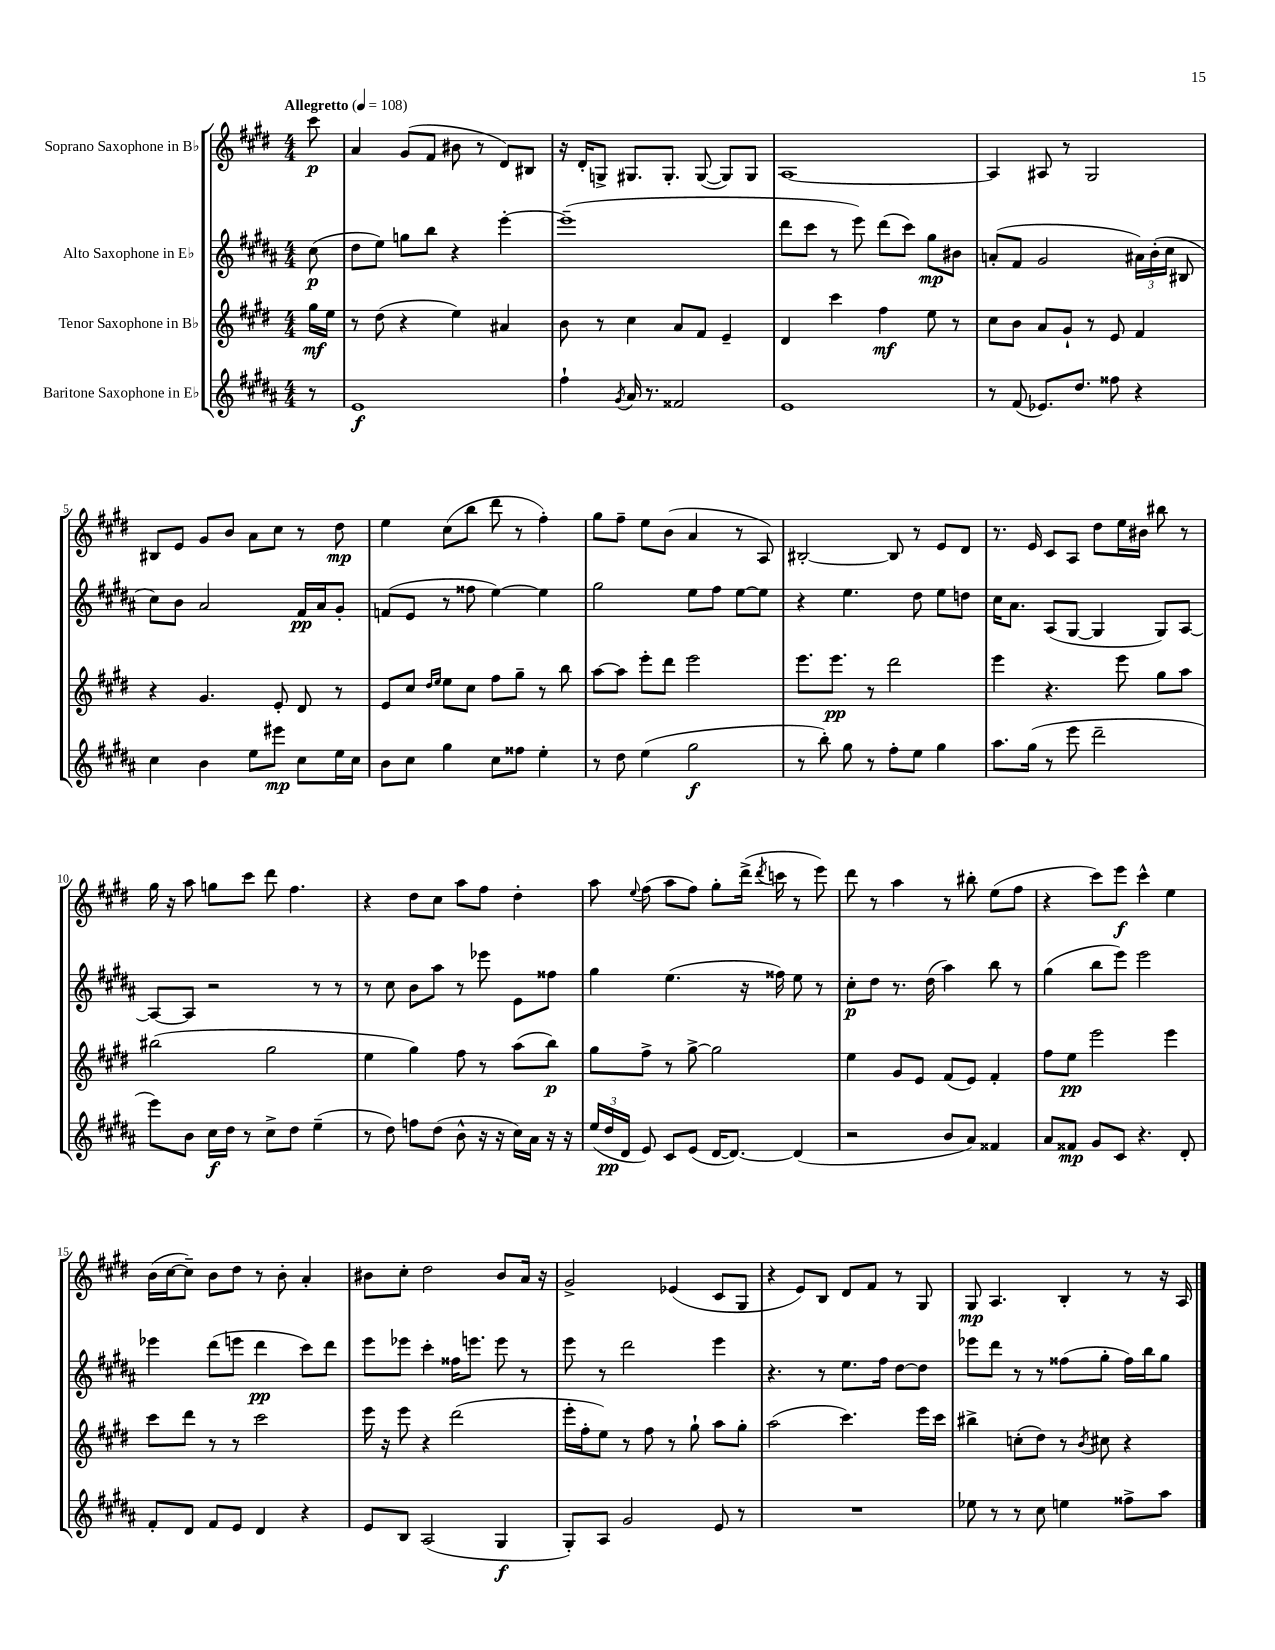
<<
\new StaffGroup <<
\new Staff = "s0" \with { instrumentName = "Soprano Saxophone in Bb" } {
    \clef treble \key e \major \numericTimeSignature \time 4/4 \partial 8 \tempo "Allegretto" 4 = 108
    \autoBeamOff cis'''8\p |
    a'4 gis'8[( fis'8] bis'8 r8 dis'8[) bis8] |
    r16 dis'16[-. g8]-> gis8.[ gis8.]-. gis8~( gis8[) gis8] |
    a1~ |
    a4 ais8 r8 gis2 |
    bis8[ e'8] gis'8[ b'8] a'8[ cis''8] r8 dis''8\mp |
    e''4 cis''8[( b''8] dis'''8 r8 fis''4-.) |
    gis''8[ fis''8]-- e''8[ b'8]( a'4 r8 a8) |
    bis2~-. bis8 r8 e'8[ dis'8] |
    r8. e'16 cis'8[ a8] dis''8[ e''16 bis'16] bis''8 r8 |
    gis''16 r16 a''8 g''8[ cis'''8] dis'''8 fis''4. |
    r4 dis''8[ cis''8] a''8[ fis''8] dis''4-. |
    a''8 \appoggiatura { e''8 } fis''8( a''8[ fis''8]) gis''8[-. dis'''16]->( \acciaccatura { dis'''8 } c'''16 r8 e'''8) |
    dis'''8 r8 a''4 r8 bis''8-. e''8[( fis''8] |
    r4 cis'''8[) e'''8]\f cis'''4-^ e''4 |
    b'16[( cis''16~ cis''8]--) b'8[ dis''8] r8 b'8-. a'4-. |
    bis'8[ cis''8]-. dis''2 bis'8[ a'16] r16 |
    gis'2-> ees'4( cis'8[ gis8] |
    r4 e'8[) b8] dis'8[ fis'8] r8 gis8 |
    gis8\mp a4. b4-. r8 r16 a16 \bar "|." |
}
\new Staff = "s1" \with { instrumentName = "Alto Saxophone in Eb" } {
    \clef treble \key b \major \numericTimeSignature \time 4/4 \partial 8
    \autoBeamOff cis''8\p( |
    dis''8[ e''8]) g''8[ b''8] r4 e'''4~-. |
    e'''1--( |
    dis'''8[ cis'''8] r8 e'''8) dis'''8[( cis'''8]) gis''8[\mp bis'8] |
    a'8[-.( fis'8] gis'2 \tuplet 3/2 { ais'16[) b'16-.( cis''16] } bis8 |
    cis''8[) b'8] ais'2 fis'16[\pp ais'16 gis'8]-. |
    f'8[( e'8] r8 fisis''8 e''4~) e''4 |
    gis''2 e''8[ fis''8] e''8[~ e''8] |
    r4 e''4. dis''8 e''8[ d''8] |
    cis''16[ ais'8.] ais8[( gis8]~ gis4 gis8[) ais8]~ |
    ais8[~ ais8] r2 r8 r8 |
    r8 cis''8 b'8[ ais''8] r8 ees'''8 e'8[ fisis''8] |
    gis''4 e''4.( r16 fisis''16) e''8 r8 |
    cis''8[-.\p dis''8] r8. dis''16( ais''4) b''8 r8 |
    gis''4( b''8[ e'''8]) e'''2 |
    ees'''4 dis'''8[( e'''8] dis'''4\pp cis'''8[) dis'''8] |
    e'''8[ ees'''8] cis'''4-. fisis''16[ e'''8.] e'''8 r8 |
    e'''8 r8 dis'''2 e'''4 |
    r4. r8 e''8.[ fis''16] dis''8[~ dis''8] |
    ees'''8[ dis'''8] r8 r8 fisis''8[( gis''8]-. fisis''16[) b''16 gis''8] \bar "|." |
}
\new Staff = "s2" \with { instrumentName = "Tenor Saxophone in Bb" } {
    \clef treble \key e \major \numericTimeSignature \time 4/4 \partial 8
    \autoBeamOff gis''16[\mf e''16] |
    r8 dis''8( r4 e''4) ais'4 |
    b'8 r8 cis''4 a'8[ fis'8] e'4-- |
    dis'4 cis'''4 fis''4\mf e''8 r8 |
    cis''8[ b'8] a'8[ gis'8]-! r8 e'8 fis'4 |
    r4 gis'4. e'8-. dis'8 r8 |
    e'8[ cis''8] \grace { dis''16[ e''16] } e''8[ cis''8] fis''8[ gis''8]-- r8 b''8 |
    a''8[~ a''8] e'''8[-. dis'''8] e'''2 |
    e'''8.[ e'''8.]\pp r8 dis'''2 |
    e'''4 r4. e'''8 gis''8[ a''8] |
    bis''2( gis''2 |
    e''4 gis''4) fis''8 r8 a''8[( b''8]\p) |
    gis''8[ fis''8]-> r8 gis''8~-> gis''2 |
    e''4 gis'8[ e'8] fis'8[( e'8]) fis'4-. |
    fis''8[ e''8]\pp e'''2 e'''4 |
    cis'''8[ dis'''8] r8 r8 cis'''2 |
    e'''16 r16 e'''8 r4 dis'''2( |
    e'''16[-. fis''16-. e''8]) r8 fis''8 r8 gis''8-! a''8[ gis''8]-. |
    a''2( cis'''4.) e'''16[ cis'''16] |
    bis''4-> c''8[-.( dis''8]) r8 \acciaccatura { b'8 } cis''8 r4 \bar "|." |
}
\new Staff = "s3" \with { instrumentName = "Baritone Saxophone in Eb" } {
    \clef treble \key b \major \numericTimeSignature \time 4/4 \partial 8
    \autoBeamOff r8 |
    e'1\f |
    fis''4-! \acciaccatura { gis'8 } ais'16 r8. fisis'2 |
    e'1 |
    r8 fis'8( ees'8.[) dis''8.] fisis''8 r4 |
    cis''4 b'4 e''8[ eis'''8]\mp cis''8[ e''16 cis''16] |
    b'8[ cis''8] gis''4 cis''8[ fisis''8] e''4-. |
    r8 dis''8 e''4( gis''2\f |
    r8 b''8-.) gis''8 r8 fis''8[-. e''8] gis''4 |
    ais''8.[ gis''16]( r8 e'''8 dis'''2-- |
    e'''8[) b'8] cis''16[\f dis''16] r8 cis''8[-> dis''8] e''4--( |
    r8 dis''8) f''8[ dis''8]( b'8-^ r16 r16 cis''16[) ais'16] r16 r16 |
    \tuplet 3/2 { e''16[( dis''16\pp dis'16] } e'8) cis'8[ e'8]( dis'16[~ dis'8.]~) dis'4( |
    r2 b'8[ ais'8]) fisis'4 |
    ais'8[ fisis'8]\mp gis'8[ cis'8] r4. dis'8-. |
    fis'8[-. dis'8] fis'8[ e'8] dis'4 r4 |
    e'8[ b8] ais2( gis4\f |
    gis8[-.) ais8] gis'2 e'8 r8 |
    R1 |
    ees''8 r8 r8 cis''8 e''4 fisis''8[-> ais''8] \bar "|." |
}
>>
>>
